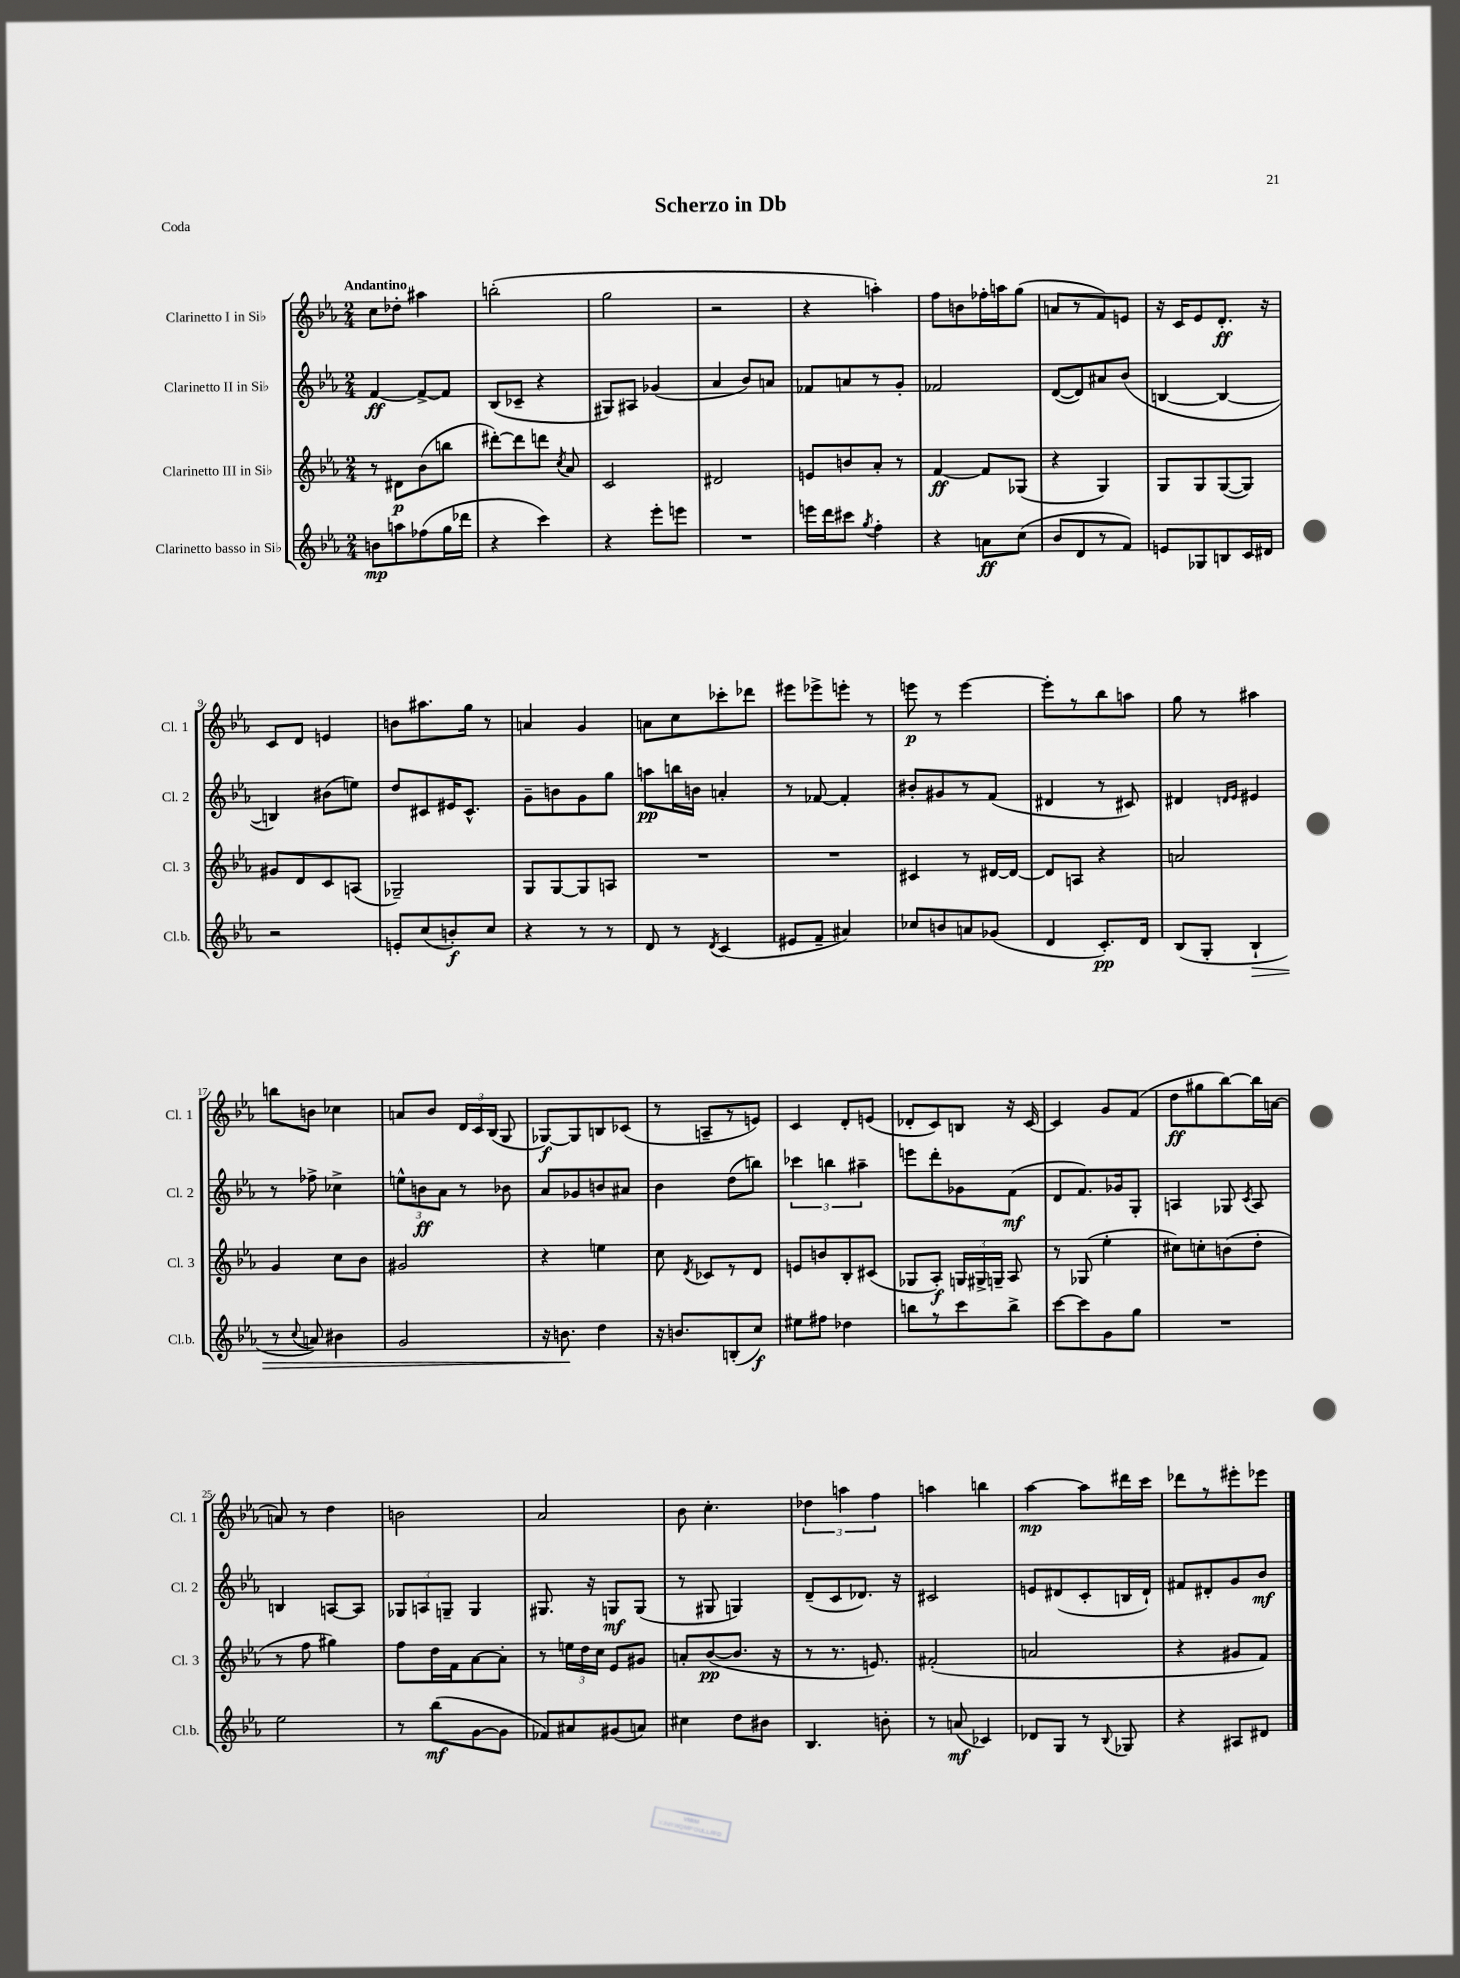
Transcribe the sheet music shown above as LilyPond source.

\header { title = "Scherzo in Db" piece = "Coda" }
<<
\new StaffGroup <<
\new Staff = "s0" \with { instrumentName = "Clarinetto I in Sib" shortInstrumentName = "Cl. 1" } {
    \clef treble \key ees \major \numericTimeSignature \time 2/4 \tempo "Andantino"
    \autoBeamOff c''8[ des''8]-. ais''4 |
    b''2-.( |
    g''2 |
    r2 |
    r4 a''4-.) |
    f''8[ b'8 fes''16-. a''16 g''8]( |
    a'8[ r8 f'8) e'8] |
    r16 c'16[ ees'8 d'8.]-.\ff r16 |
    c'8[ d'8] e'4 |
    b'8[ ais''8. g''16] r8 |
    a'4 g'4 |
    a'8[ c''8 ces'''8-. des'''8] |
    eis'''8[ ees'''8-> e'''8]-. r8 |
    e'''8\p r8 e'''4~ |
    e'''8[-. r8 bes''8 a''8] |
    g''8 r8 ais''4 |
    b''8[ b'8] ces''4 |
    a'8[ bes'8] \tuplet 3/2 { d'16[ c'16 bes16]( } g8 |
    ges8[~\f) ges8 b8 ces'8]( |
    r8 a8[-- r8 e'8]) |
    c'4 d'8[-. e'8]( |
    des'8[-. c'8) b8] r16 c'16~ |
    c'4 g'8[ f'8]( |
    d''8[\ff gis''8 bes''8~) bes''16 a'16]~ |
    a'8 r8 d''4 |
    b'2 |
    aes'2 |
    bes'8 c''4.-. |
    \tuplet 3/2 { des''4 a''4 f''4 } |
    a''4 b''4 |
    aes''4~\mp aes''8[ dis'''16 c'''16] |
    des'''8[ r8 eis'''8-. ees'''8] \bar "|." |
}
\new Staff = "s1" \with { instrumentName = "Clarinetto II in Sib" shortInstrumentName = "Cl. 2" } {
    \clef treble \key ees \major \numericTimeSignature \time 2/4
    \autoBeamOff f'4~\ff f'8[~-> f'8] |
    bes8[( ces'8]-- r4 |
    gis8[) ais8] ges'4( |
    aes'4 bes'8[) a'8] |
    fes'8[ a'8 r8 g'8]-. |
    fes'2 |
    d'8[~( d'8) ais'8 bes'8]( |
    b4~ b4~ |
    b4) bis'8[( e''8]) |
    d''8[ cis'8 eis'16 cis'8.]-^ |
    g'8[-- b'8 g'8 g''8] |
    a''8[\pp b''16 b'16] a'4-. |
    r8 fes'8~ fes'4-. |
    bis'8[-. gis'8 r8 f'8]( |
    dis'4 r8 cis'8) |
    dis'4 \grace { d'16[ ees'16] } eis'4 |
    r8 fes''8-> ces''4-> |
    \tuplet 3/2 { e''8[-^ b'8\ff aes'8] } r8 bes'8 |
    aes'8[ ges'8 b'8 ais'8] |
    bes'4 d''8[( b''8]) |
    \tuplet 3/2 { ces'''4 b''4 ais''4-- } |
    e'''8[ d'''8-. ges'8 f'8]\mf( |
    d'8[ f'8.) ges'16 g8]-. |
    a4 ges8 \acciaccatura { c'8 } a8 |
    b4 a8[~ a8] |
    \tuplet 3/2 { ges8[ a8 g8]-- } g4 |
    gis8. r16 g8[\mf g8]( |
    r8 gis8 g4) |
    d'8[--( c'8 des'8.]) r16 |
    cis'2 |
    e'8[ dis'8( c'8-. b16 dis'16]-!) |
    fis'8[ dis'8-. g'8 bes'8]\mf \bar "|." |
}
\new Staff = "s2" \with { instrumentName = "Clarinetto III in Sib" shortInstrumentName = "Cl. 3" } {
    \clef treble \key ees \major \numericTimeSignature \time 2/4
    \autoBeamOff r8 dis'8[\p bes'8( b''8] |
    dis'''8[~-.) dis'''8 d'''8] \acciaccatura { c''8 } aes'8 |
    c'2 |
    dis'2 |
    e'8[ b'8 aes'8]-. r8 |
    f'4~\ff f'8[ ges8]( |
    r4 g4) |
    g8[ g8 g8~( g8]) |
    gis'8[ d'8 c'8 a8]( |
    ges2--) |
    g8[ g8~ g8 a8] |
    R2 |
    R2 |
    cis'4 r8 dis'16[~ dis'16]~ |
    dis'8[ a8] r4 |
    a'2 |
    g'4 c''8[ bes'8] |
    gis'2 |
    r4 e''4 |
    c''8 \acciaccatura { d'8 } ces'8[ r8 d'8] |
    e'8[ b'8 bes8-. cis'8]( |
    ges8[ aes8]-.\f) \tuplet 3/2 { g16[ gis16-> g16]-- } aes8 |
    r8 ges8( ees''4-. |
    cis''8[) c''8-. b'8( d''8]-. |
    r8 f''8 gis''4) |
    f''8[ d''16 f'16 aes'8~ aes'8]-. |
    r8 \tuplet 3/2 { e''16[ d''16 c''16] } ees'8[ gis'8] |
    a'8[-. bes'8~\pp( bes'8.] r16 |
    r8 r8. e'8.) |
    fis'2-.( |
    a'2 |
    r4 gis'8[ f'8]) \bar "|." |
}
\new Staff = "s3" \with { instrumentName = "Clarinetto basso in Sib" shortInstrumentName = "Cl.b." } {
    \clef treble \key ees \major \numericTimeSignature \time 2/4
    \autoBeamOff b'8[\mp a''8 fes''8( g''16 des'''16] |
    r4 c'''4) |
    r4 ees'''8[-. e'''8] |
    R2 |
    e'''16[ d'''16 cis'''8] \acciaccatura { g''8 } f''4-. |
    r4 a'8[\ff c''8]( |
    bes'8[ d'8 r8 f'8]) |
    e'8[ ges8 b8 c'16 dis'16] |
    r2 |
    e'8[-. c''8( b'8-.\f) c''8] |
    r4 r8 r8 |
    d'8 r8 \acciaccatura { d'8 } c'4( |
    eis'8[ f'8]-- ais'4) |
    ces''8[ b'8 a'8 ges'8]( |
    d'4 c'8.[-.\pp) d'16] |
    bes8[( g8]-. bes4-!\> |
    r8 \appoggiatura { c''8 } a'8) bis'4 |
    g'2 |
    r16 b'8.\! d''4 |
    r16 b'8.[ b8-.( c''8]\f) |
    eis''8[ fis''8] des''4 |
    b''8[ r8 c'''8 b''8]-> |
    c'''8[~ c'''8 g'8 g''8] |
    R2 |
    ees''2 |
    r8 bes''8[\mf( g'8~ g'8] |
    fes'8[) ais'8 gis'8( a'8]) |
    cis''4 d''8[ bis'8] |
    bes4. b'8-. |
    r8 a'8\mf( ces'4) |
    des'8[ g8] r8 \appoggiatura { bes8 } ges8 |
    r4 ais8[ dis'8] \bar "|." |
}
>>
>>
